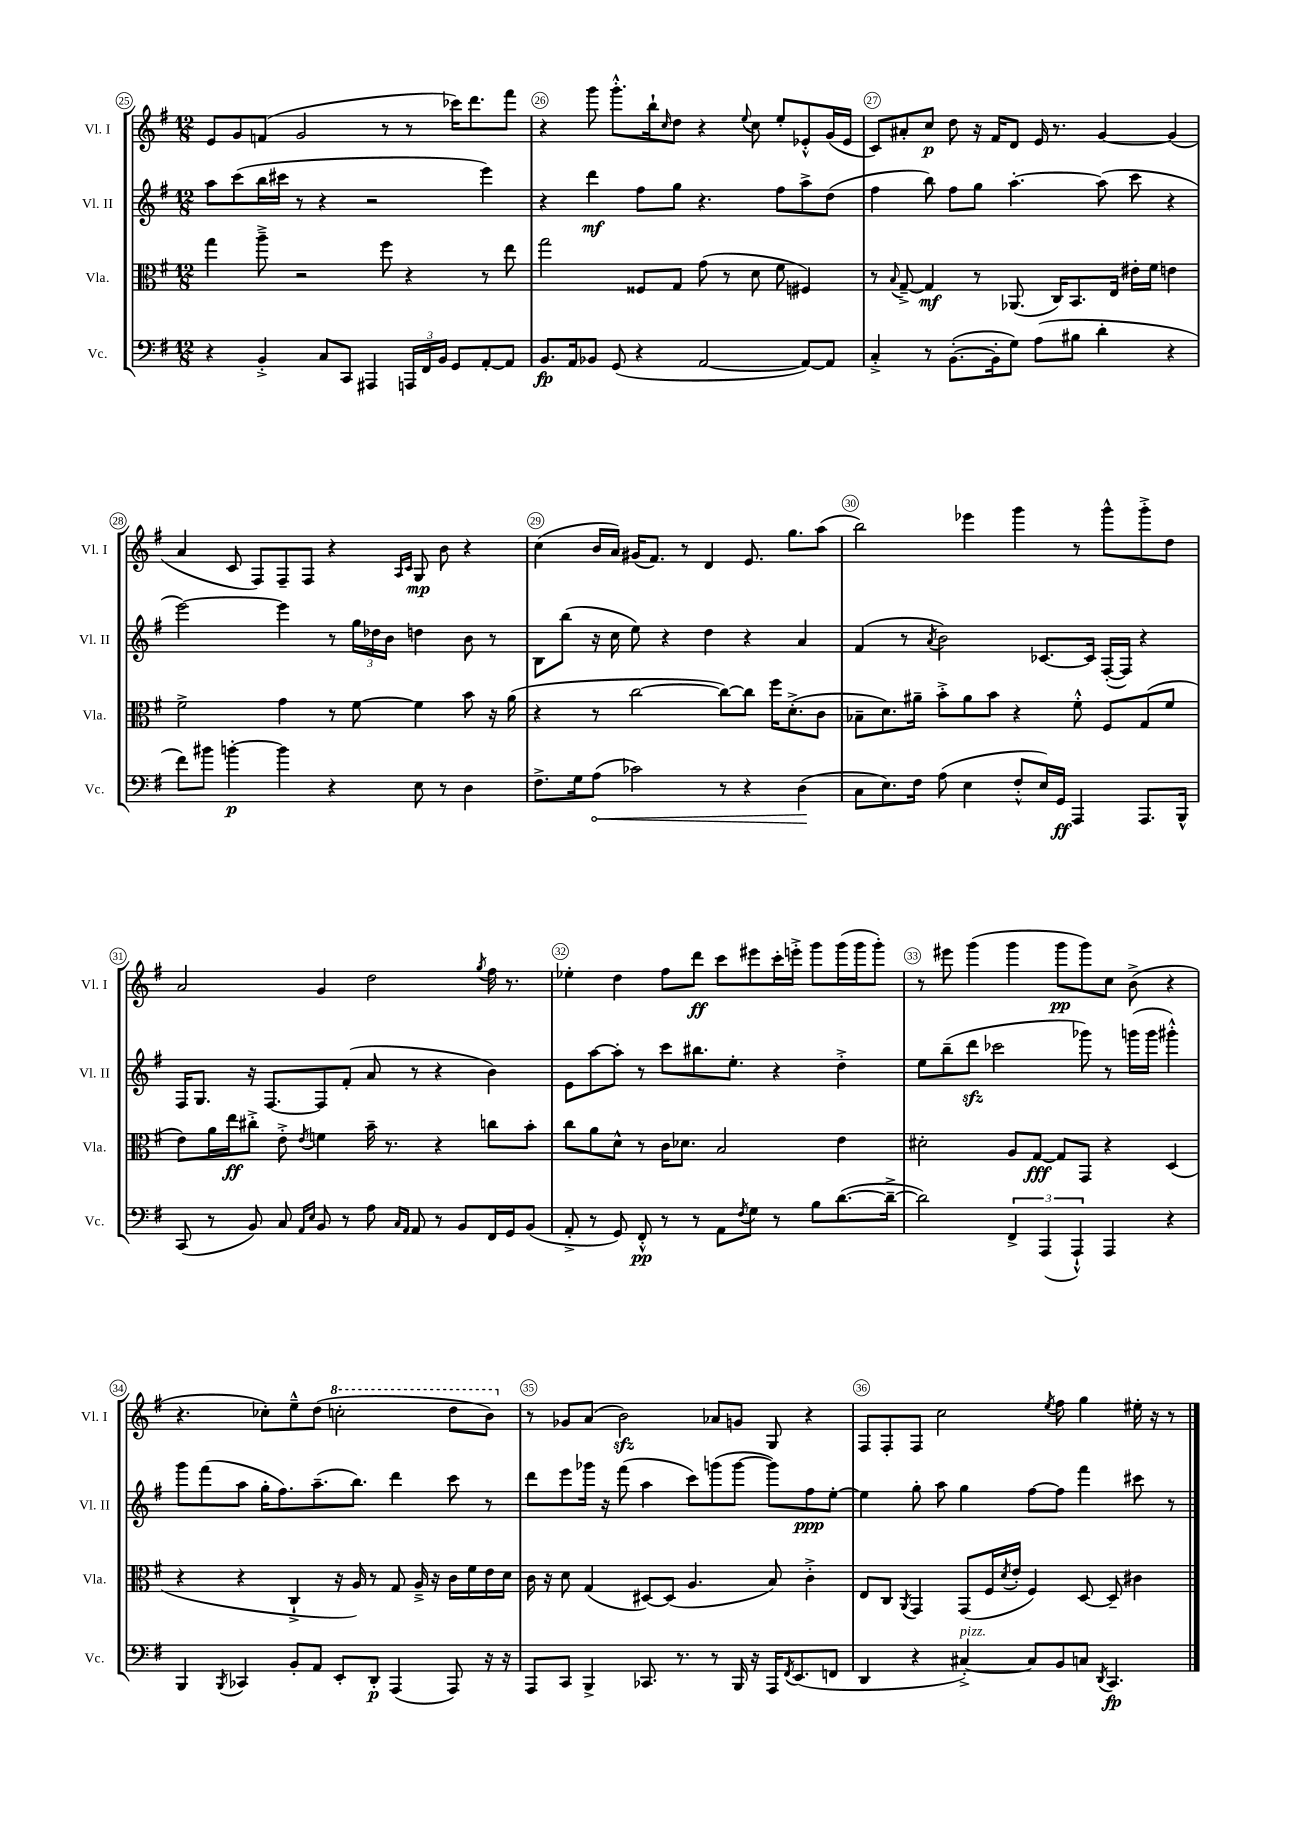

**kern	**dynam	**kern	**dynam	**kern	**dynam	**kern	**dynam
*part4	*part4	*part3	*part3	*part2	*part2	*part1	*part1
*staff4	*staff4	*staff3	*staff3	*staff2	*staff2	*staff1	*staff1
*I"Vc.	*	*I"Vla.	*	*I"Vl. II	*	*I"Vl. I	*
*I'Vc.	*	*I'Vla.	*	*I'Vl. II	*	*I'Vl. I	*
*clefF4	*	*clefC3	*	*clefG2	*	*clefG2	*
*k[f#]	*	*k[f#]	*	*k[f#]	*	*k[f#]	*
*M12/8	*	*M12/8	*	*M12/8	*	*M12/8	*
=25	=25	=25	=25	=25	=25	=25	=25
4r	.	4gg\	.	8aa\L	.	8e/L	.
.	.	.	.	(8ccc\	.	8g/	.
4BB'^/	.	8aa~^\	.	16bb\L	.	(8fn/J	.
.	.	.	.	16ccc#X\JJ	.	.	.
.	.	2r	.	8r	.	2g/	.
8C/L	.	.	.	4r	.	.	.
8CC/J	.	.	.	.	.	.	.
4AAA#X/	.	.	.	2r	.	.	.
.	.	8ff#\	.	.	.	8r	.
24AAAn/LL	.	4r	.	.	.	8r	.
24FF#/	.	.	.	.	.	.	.
24BB/JJ	.	.	.	.	.	.	.
8GG/L	.	.	.	.	.	16ccc-X\KL)	.
.	.	.	.	.	.	8.ddd\	.
[8AA'/	.	8r	.	4eee\)	.	.	.
8AA/J]	.	8ee\	.	.	.	8fff#\J	.
=26	=26	=26	=26	=26	=26	=26	=26
8.BB/L	fp	2gg\	.	4r	.	4r	.
16AA/k	.	.	.	.	.	.	.
8BB-X/J	.	.	.	4ddd\	mf	8ggg\	.
(8GG/	.	.	.	.	.	8.ggg'^^\L	.
4r	.	8F##X/L	.	8ff#\L	.	.	.
.	.	.	.	.	.	16bb`\k	.
.	.	.	.	.	.	16qqcc/	.
.	.	8G/J	.	8gg\J	.	8dd\J	.
[2AA/	.	(8g\	.	4.r	.	4r	.
.	.	8r	.	.	.	.	.
.	.	.	.	.	.	8qqee/	.
.	.	8d\	.	.	.	8cc\	.
.	.	8f#\	.	8ff#\L	.	8ee'/L	.
8AA/L_)	.	4F#X/)	.	8aa^\	.	8e-X'^^/	.
8AA/J]	.	.	.	(8dd\J	.	(16g/L	.
.	.	.	.	.	.	16e-/JJ	.
=27	=27	=27	=27	=27	=27	=27	=27
4C'^/	.	8r	.	4ff#\	.	8c/L)	.
.	.	8qqB/	.	.	.	.	.
.	.	[8G~^/	.	.	.	8a#X'/	.
8r	.	4G/]	mf	8bb\)	.	8cc/J	p
([8.BB'\L	.	.	.	8ff#\L	.	8dd\	.
.	.	8r	.	8gg\J	.	16r	.
16BB'\k]	.	.	.	.	.	16f#/KL	.
8G\J)	.	(8.AA-X/	.	[4.aa'\	.	8d/J	.
(8A\L	.	.	.	.	.	16e/	.
.	.	16C/KL)	.	.	.	8.r	.
8B#X\J	.	8.BB/	.	.	.	.	.
4d'\	.	.	.	(8aa\]	.	[4g/	.
.	.	16E/Jk	.	.	.	.	.
.	.	16e#X'\LL	.	8ccc\	.	.	.
.	.	16f#\JJ	.	.	.	.	.
4r	.	4en\	.	4r	.	(4g/]	.
!!LO:LB:g=z
=28	=28	=28	=28	=28	=28	=28	=28
8f#\L)	.	2f#^\	.	[2eee\)	.	4a/	.
8b#X\J	.	.	.	.	.	.	.
[4bn'\	p	.	.	.	.	8c/	.
.	.	.	.	.	.	8F#/L)	.
4b\]	.	4g\	.	4eee\]	.	8F#~/	.
.	.	.	.	.	.	8F#/J	.
4r	.	8r	.	8r	.	4r	.
.	.	[8f#\	.	24gg\LL	.	.	.
.	.	.	.	24dd-X\	.	.	.
.	.	.	.	24b\JJ	.	.	.
.	.	.	.	.	.	16qqA/LL	.
.	.	.	.	.	.	16qqc/JJ	.
8E\	.	4f#\]	.	4ddn\	.	8G/	mp
8r	.	.	.	.	.	8b\	.
4D\	.	8b\	.	8b\	.	4r	.
.	.	16r	.	8r	.	.	.
.	.	(16a\	.	.	.	.	.
=29	=29	=29	=29	=29	=29	=29	=29
8.F#^\L	.	4r	.	8B\L	.	(4cc\	.
.	.	.	.	(8bb\J	.	.	.
16G\k	.	.	.	.	.	.	.
!	!LO:HP:b	!	!	!	!	!	!
(8A\J	<	8r	.	16r	.	16b/LL	.
.	.	.	.	16cc\	.	16a/JJ)	.
2c-X\)	.	[2cc\	.	8ee\)	.	(16g#X/KL	.
.	.	.	.	.	.	8.f#/J)	.
.	.	.	.	4r	.	.	.
.	.	.	.	.	.	8r	.
.	.	.	.	4dd\	.	4d/	.
8r	.	8cc\L_)	.	.	.	.	.
4r	.	8cc\J]	.	4r	.	8.e/	.
.	.	16ff#\KL	.	.	.	.	.
.	.	(8.d'^\	.	.	.	8.gg\L	.
(4D\	.	.	.	4a/	.	.	.
.	.	8c\J	.	.	.	(8aa\J	.
.	[	.	.	.	.	.	.
=30	=30	=30	=30	=30	=30	=30	=30
8C\L	.	8B-X~\L	.	(4f#/	.	2bb\)	.
8.E\)	.	8.d\)	.	.	.	.	.
.	.	.	.	8r	.	.	.
16F#\Jk	.	16a#X~\Jk	.	.	.	.	.
.	.	.	.	8qa/	.	.	.
(8A\	.	8b'^\L	.	2b\)	.	.	.
4E\	.	8a#\	.	.	.	4eee-X\	.
.	.	8b\J	.	.	.	.	.
8F#'^^/L	.	4r	.	.	.	4ggg\	.
16E/L)	.	.	.	[8.c-X/L	.	.	.
16GG/JJ	ff	.	.	.	.	.	.
4AAA/	.	8f#'^^\	.	.	.	8r	.
.	.	.	.	16c-/Jk]	.	.	.
.	.	8F#/L	.	([16F#'/LL	.	8ggg^^\L	.
.	.	.	.	16F#/JJ])	.	.	.
8.AAA/L	.	(8G/	.	4r	.	8ggg'^\	.
.	.	8f#/J	.	.	.	8dd\J	.
16BBB^^/Jk	.	.	.	.	.	.	.
!!LO:LB:g=z
=31	=31	=31	=31	=31	=31	=31	=31
(8CC/	.	8e\L)	.	16F#/KL	.	2a/	.
.	.	.	.	8.G/J	.	.	.
8r	.	16a\L	.	.	.	.	.
.	.	16ee\J	ff	.	.	.	.
8BB/)	.	8cc#X'^\J	.	16r	.	.	.
.	.	.	.	[8.F#/L	.	.	.
8C/	.	8e'^\	.	.	.	.	.
16qqAA/LL	.	.	.	.	.	.	.
16qqE/JJ	.	8qe/	.	.	.	.	.
8BB/	.	4fn\	.	8F#/]	.	4g/	.
8r	.	.	.	(8f#'/J	.	.	.
8A\	.	16b~\	.	8a/	.	2dd\	.
.	.	8.r	.	.	.	.	.
16qqC/LL	.	.	.	.	.	.	.
16qqAA/JJ	.	.	.	.	.	.	.
8AA/	.	.	.	8r	.	.	.
8r	.	4r	.	4r	.	.	.
8BB/L	.	.	.	.	.	.	.
.	.	.	.	.	.	8qgg/	.
16FF#/L	.	8ccn\L	.	4b\)	.	16ff#\	.
16GG/J	.	.	.	.	.	8.r	.
(8BB/J	.	8b'\J	.	.	.	.	.
=32	=32	=32	=32	=32	=32	=32	=32
8AA'^/	.	8cc\L	.	8e\L	.	4ee-X'\	.
8r	.	8a\	.	[8aa\	.	.	.
8GG/)	.	8d^^\J	.	8aa'\J]	.	4dd\	.
8FF#'^^/	pp	8r	.	8r	.	.	.
8r	.	16c\KL	.	8ccc\L	.	8ff#\L	.
.	.	8.d-X\J	.	.	.	.	.
8r	.	.	.	8.bb#X\	.	8ddd\J	ff
8AA\L	.	2B/	.	.	.	8ccc\L	.
.	.	.	.	8.ee'\J	.	.	.
8qF#/	.	.	.	.	.	.	.
8G\J	.	.	.	.	.	8eee#X\	.
8r	.	.	.	4r	.	16ccc'\L	.
.	.	.	.	.	.	16eeen'^\JJ	.
8B\L	.	.	.	.	.	8ggg\L	.
([8.d\	.	4e\	.	4dd'^\	.	(16ggg\L	.
.	.	.	.	.	.	16ggg\J	.
.	.	.	.	.	.	8ggg'\J)	.
16d~^\Jk_	.	.	.	.	.	.	.
=33	=33	=33	=33	=33	=33	=33	=33
2d\])	.	2d#X'\	.	8ee\L	.	8r	.
.	.	.	.	(8bb~\	.	8eee#X\	.
.	.	.	.	8dddzz\J	.	(4ggg\	.
.	.	.	.	2ccc-X\	.	.	.
6FF#^/	.	8A/L	.	.	.	4ggg\	.
.	.	[8G/J	fff	.	.	.	.
(6AAA/	.	.	.	.	.	.	.
.	.	8G/L]	.	.	.	8ggg\L	pp
6AAA`^^/)	.	.	.	.	.	.	.
.	.	8GG/J	.	8ggg-X\)	.	8ggg\)	.
4AAA/	.	4r	.	8r	.	8cc\J	.
.	.	.	.	(16gggn\LL	.	(8b^\	.
.	.	.	.	16ggg\JJ	.	.	.
4r	.	(4D/	.	4ggg#X'^^\)	.	4r	.
!!LO:LB:g=z
=34	=34	=34	=34	=34	=34	=34	=34
4BBB/	.	4r	.	8ggg\L	.	4.r	.
.	.	.	.	(8fff#\	.	.	.
8qBBB/	.	.	.	.	.	.	.
4CC-X/	.	4r	.	8aa\J	.	.	.
.	.	.	.	16gg'\KL	.	8cc-X'\L)	.
.	.	.	.	8.ff#\)	.	.	.
8BB'/L	.	4C`^/	.	.	.	8ee~^^\	.
8AA/J	.	.	.	(8.aa~\	.	(8dd\J	.
*	*	*	*	*	*	*8va	*
8EE'/L	.	16r	.	.	.	2cccn'\	.
.	.	16A/)	.	8.bb\J)	.	.	.
8DD'/J	p	8r	.	.	.	.	.
(4AAA/	.	8G/	.	4ddd\	.	.	.
.	.	16A~^/	.	.	.	.	.
.	.	16r	.	.	.	.	.
8AAA/)	.	16c\LL	.	8ccc\	.	8ddd\L	.
.	.	16f#\	.	.	.	.	.
16r	.	16e\	.	8r	.	8bb\J)	.
16r	.	16d\JJ	.	.	.	.	.
=35	=35	=35	=35	=35	=35	=35	=35
*	*	*	*	*	*	*X8va	*
8AAA/L	.	16c\	.	8ddd\L	.	8r	.
.	.	16r	.	.	.	.	.
8CC/J	.	8d\	.	8eee\	.	8g-X/L	.
4BBB^/	.	(4G/	.	16ggg-X\Jk	.	(8a/J	.
.	.	.	.	16r	.	.	.
.	.	.	.	(8fff#\	.	2bzz\)	.
8.CC-X/	.	[8D#X/L)	.	4aa\	.	.	.
.	.	(8D#/J]	.	.	.	.	.
8.r	.	.	.	.	.	.	.
.	.	4.A/	.	8ccc\L)	.	.	.
8r	.	.	.	(8gggn\	.	8a-X/L	.
16BBB/	.	.	.	[8ggg\J	.	8gn/J	.
16r	.	.	.	.	.	.	.
16AAA/KL	.	8B/)	.	8ggg\L])	.	8G/	.
8qFF#/	.	.	.	.	.	.	.
(8.EE/	.	.	.	.	.	.	.
.	.	4c'^\	.	8ff#\	ppp	4r	.
8FFn/J	.	.	.	[8ee'\J	.	.	.
=36	=36	=36	=36	=36	=36	=36	=36
4DD/	.	8E/L	.	4ee\]	.	8F#/L	.
.	.	8C/J	.	.	.	8F#'/	.
.	.	8qAA/	.	.	.	.	.
4r	.	4GG/	.	8gg'\	.	8F#/J	.
.	.	.	.	8aa\	.	2cc\	.
!LO:TX:a:i:t=pizz.	!	!	!	!	!	!	!
[4C#X'^/)	.	(8GG/L	.	4gg\	.	.	.
.	.	16F#/L	.	.	.	.	.
.	.	8qd/	.	.	.	.	.
.	.	16e'/JJ	.	.	.	.	.
8C#/L]	.	4F#/)	.	[8ff#\L	.	.	.
.	.	.	.	.	.	8qee/	.
8BB/	.	.	.	8ff#\J]	.	8ff#\	.
8Cn/J	.	[8D/	.	4fff#\	.	4gg\	.
8qDD/	.	.	.	.	.	.	.
4.CC/	fp	8D~/]	.	.	.	.	.
.	.	4c#X\	.	8ccc#X\	.	16ee#X'\	.
.	.	.	.	.	.	16r	.
.	.	.	.	8r	.	8r	.
==	==	==	==	==	==	==	==
*-	*-	*-	*-	*-	*-	*-	*-
